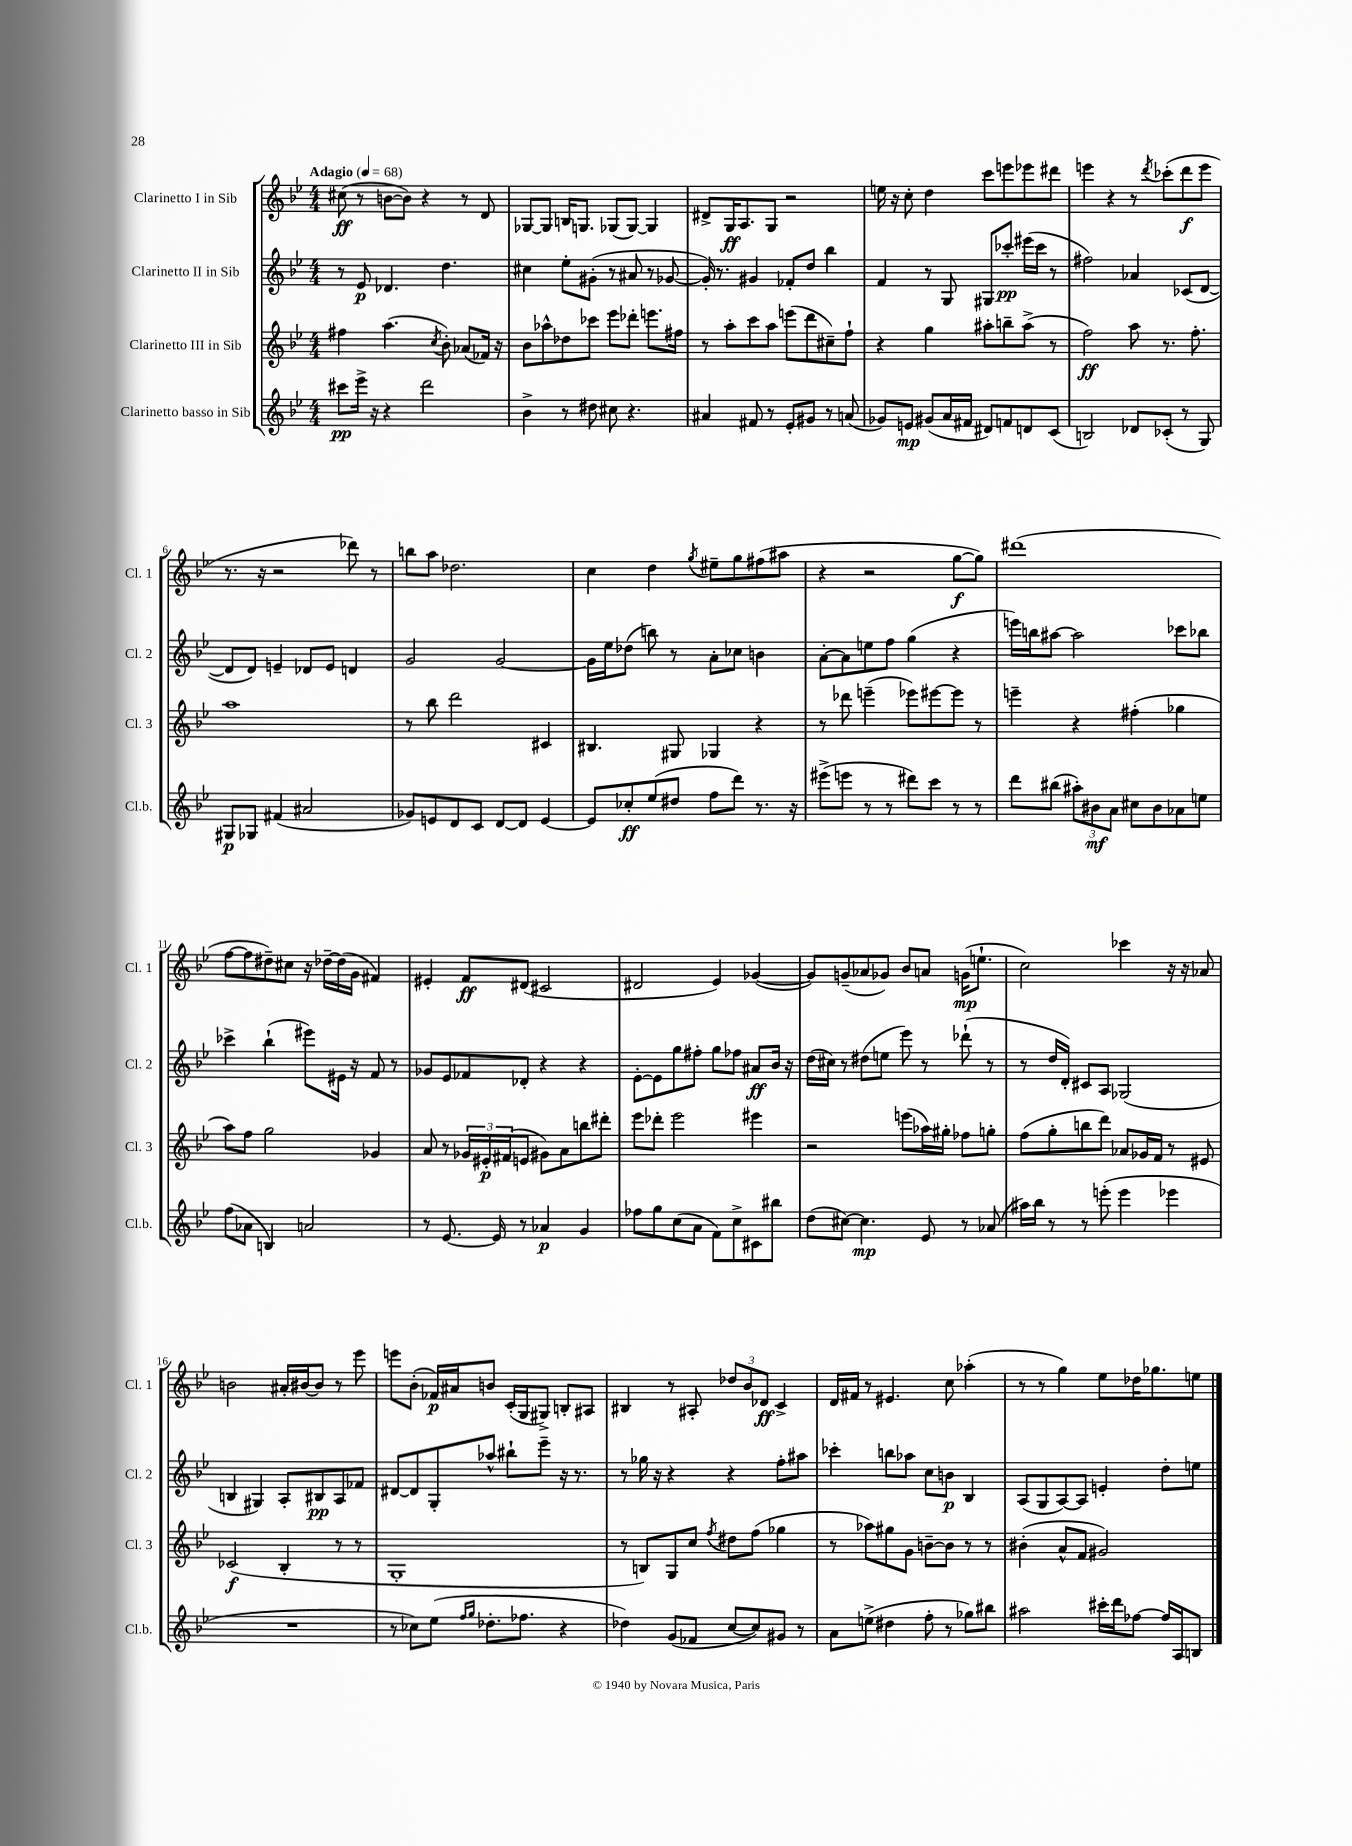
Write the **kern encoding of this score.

**kern	**kern	**kern	**kern
*staff4	*staff3	*staff2	*staff1
*clefG2	*clefG2	*clefG2	*clefG2
*k[b-e-]	*k[b-e-]	*k[b-e-]	*k[b-e-]
*M4/4	*M4/4	*M4/4	*M4/4
*MM68	*MM68	*MM68	*MM68
8ccc#\L	4ff#\	8r	(8cc#\
16eee-^\Jk	.	8e-/	8r
16r	.	.	.
4r	(4.aa\	4.d-/	[8b\L
.	.	.	8b\]J)
2ddd\	.	.	4r
.	8qcc/	.	.
.	8b-'\)	4.dd\	.
.	(8a-/L	.	8r
.	16f-/Jk)	.	8d/
.	16r	.	.
=	=	=	=
4b-^\	8b-\L	4cc#\	[8G-/L
.	8aa-^^\	.	8G-/]J
8r	8dd-\	8ee-'\L	16B/LK
.	.	.	8.G/J
8dd#\	8ccc-\J	(8g#'\J	.
8cc#\	8eee-\L	8r	(8G-/L
4.r	8ddd-'\J	8a#/	[8G-/J)
.	8.eee\L	8r	4G-/]
.	.	[8g-/	.
.	16ff#\Jk	.	.
=	=	=	=
4a#/	8r	16g-'/])	8d#^/L
.	.	8.r	.
.	8aa'\L	.	16G/K
.	.	.	8.A/
8f#/	8ccc\	4g#/	.
8r	8aa\J	.	8G/J
8e-'/L	(8eee\L	8f-'/L	2r
8g#/J	8ddd\	8dd/J	.
8r	8cc#~\)	4bb-\	.
(8a/	8ff`\J	.	.
=	=	=	=
8g-/L)	4r	4f/	16ee\
.	.	.	16r
8e/J	.	.	8cc'\
(8g#/L	4gg\	8r	4dd\
16a/L	.	8G/	.
16f#/JJ	.	.	.
8d#/L)	8aa#'\L	8G#/L	8ccc\L
8f/	8bb~\	8ccc-'/J	8eee\
8d/	(8aa#^\J	(16eee#\LL	8eee-\
.	.	16ccc-\JJ	.
(8c/J	8r	8r	8ddd#\J
=	=	=	=
2B/)	2ff\)	2ff#\)	4eee\
.	.	.	4r
8d-/L	8aa\	4a-/	8r
.	.	.	8qddd/
(8c-'/J	8.r	.	(8ccc-'\L
8r	.	(8c-/L	8ddd\
.	8.ff'\	.	.
8G/)	.	[8d/J	8eee\J
=	=	=	=
8G#/L	1aa	8d/]L	8.r
8G-/J	.	8d/J)	.
.	.	.	16r
(4f#/	.	4e~/	2r
2a#/	.	8d-/L	.
.	.	8e/J	.
.	.	4d/	8ddd-\)
.	.	.	8r
=	=	=	=
8g-/L)	8r	2g/	8bb\L
8e/	8bb-\	.	8aa\J
8d/	2ddd\	.	2.dd-\
8c/J	.	.	.
[8d/L	.	[2g/	.
8d/]J	.	.	.
[4e/	4c#/	.	.
=	=	=	=
8e/]L	4.B#/	16g\]LL	4cc\
.	.	16ee-\J	.
8cc-'/	.	(8dd-\J	.
(8ee-/	.	8bb\)	4dd\
8dd#/J	8G#/	8r	.
.	.	.	8qgg/
8ff\L	4G-/	8a'\L	8ee#~\L
8ddd\J)	.	8cc-\J	8gg\
8.r	4r	4b\	(8ff#\
.	.	.	8aa#\J
16r	.	.	.
=	=	=	=
(8eee#^\L	8r	[8a'\L	4r
8eee\J	8ddd-\	8a\]	.
8r	(4eee~\	8ee\	2r
8r	.	8ff\J	.
8ddd#\L)	8eee-\L)	(4gg\	.
8ccc\J	[8eee#\	.	.
8r	8eee#\]J	4r	[8gg\L
8r	8r	.	8gg\]J)
=	=	=	=
8ddd\L	4eee~\	16eee\LL)	(1ddd#
.	.	16bb\J	.
(8bb#\J	.	[8aa#\J	.
12aa#'\L)	4r	2aa#\]	.
12b#\	.	.	.
12a\J	.	.	.
8cc#\L	(4ff#'\	.	.
8b#\	.	.	.
8a-\	4gg-\	8ccc-\L	.
8ee\J	.	8bb-\J	.
=	=	=	=
(8ff\L	8aa\L)	4ccc-^\	[8ff\L
8a-\J	8ff\J	.	8ff\]
4B/)	2gg\	(4bb-`\	8dd#~\)
.	.	.	8cc#\J
2a/	.	8eee#\L)	16r
.	.	.	[16dd-~\LL
.	.	16e#\Jk	(16dd-\]
.	.	16r	16g\JJ
.	4g-/	8f/	4f#/)
.	.	8r	.
=	=	=	=
8r	8a/	8g-/L	4e#'/
[8.e-/	8r	8e-/	.
.	24g-/LL	8f-/	8f/L
.	24e#'/	.	.
16e-/]	.	.	.
.	(24f#/J	.	.
8r	8e/J	8d-'/J	(8d#/J
4a-/	8g#\L)	4r	2c#/
.	8a\	.	.
4g/	8bb\	4r	.
.	8ddd#'\J	.	.
=	=	=	=
8ff-\L	8eee-\L	[8e-'\L	2d#/
8gg\	8ddd-'\J	8e-\]	.
(8cc\	2eee-\	8gg\	.
8a\J	.	8ff#'\J	.
8f\L)	.	8gg\L	4e-/)
8cc^\	.	8ff-\J	.
8c#\	4eee#\	8a#/L	([4g-/
8bb#\J	.	16b-/Jk	.
.	.	16r	.
=	=	=	=
(8dd\L	2r	(16dd\LL	8g-/]L)
.	.	16cc#\JJ)	.
[8cc#\J)	.	8r	(8g~/
4.cc#\]	.	(8dd#\L	8a-/
.	.	8ee\J	8g-/J)
.	(8eee\L	8eee-\)	8b-/L
8e-/	16aa-\L)	8r	8a/J
.	16gg#'\JJ	.	.
8r	8ff-\L	(8ddd-`\	(16g\LK
.	.	.	8.ee`\J
(8a-/	8gg'\J	8r	.
=	=	=	=
16aa#\LL)	(8ff\L	8r	2cc\)
16bb-\JJ	.	.	.
8r	8gg'\	16dd/LL	.
.	.	16d'/JJ)	.
8r	8bb\	8c#/L	.
(8eee'\	8ddd\J)	8A/J	.
4eee\	8a-/L	(2G-/	4ccc-\
.	16g-/L	.	.
.	16f/JJ	.	.
4eee-\	8r	.	16r
.	.	.	16r
.	8e#/	.	8a-/
=	=	=	=
1r	(2c-/	4B/	2b\
.	.	4G#/)	.
.	4B-'/	8A'/L	16a#'/LL
.	.	.	[16b#/J
.	.	8B#/	8b#/]J
.	8r	8A/	8r
.	8r	8f-/J	8eee-\
=	=	=	=
8r	1G'	[8d#/L	8eee\L
8cc-\L)	.	8d#/]	(8b-'\J
(8ee-\J	.	8G'/	16f-/LL)
.	.	.	16a#/J
16qqff/LL	.	.	.
16qqgg/JJ	.	.	.
8.dd-'\L	.	8aa-^^/J	8b/J
.	.	8bb#`\L	(16c'/LL
8.ff-\J	.	.	16G/J
.	.	8eee-~\J	8G#^/J)
4r	.	16r	8B'/L
.	.	8.r	.
.	.	.	8A#/J
=	=	=	=
4dd-\)	8r	8r	4B#/
.	8B/L)	16gg-\	.
.	.	16r	.
(8g/L	8G/	4r	8r
8f-/J	8cc/J	.	8A#'/
.	8qff/	.	.
[8cc/L	8dd#\L	4r	12dd-/L
.	.	.	12b-/
8cc/])	(8ff\J	.	.
.	.	.	12d-/J
8g#/J	4gg-\	8ff'\L	4c^/
8r	.	8aa#\J	.
=	=	=	=
8a\L	8r	4ccc-'\	16d/LL
.	.	.	16f#/JJ
(8ee^\J	8aa-\L)	.	8r
4dd#\	8gg#\	8bb\L	4.e#/
.	8g\J	8aa-\J	.
8ff'\	[8b~\L	8cc\L	.
8r	8b\]J	8b\J	8cc\
8gg-\L)	8r	4B-/	(4aa-'\
8bb#\J	8r	.	.
=	=	=	=
2aa#\	(4b#'\	(8A/L	8r
.	.	8G/	8r
.	8a^^/L	[8A/)	4gg\)
.	8f/J	8A/]J	.
16ccc#'\LL	2g#/)	4e'/	8ee-\L
16ddd\J	.	.	.
[8ff-\J	.	.	16dd-\K
.	.	.	8.gg-\
16ff-/]LL	.	8dd'\L	.
16A/J	.	.	.
8B/J	.	8ee\J	8ee\J
==	==	==	==
*-	*-	*-	*-
